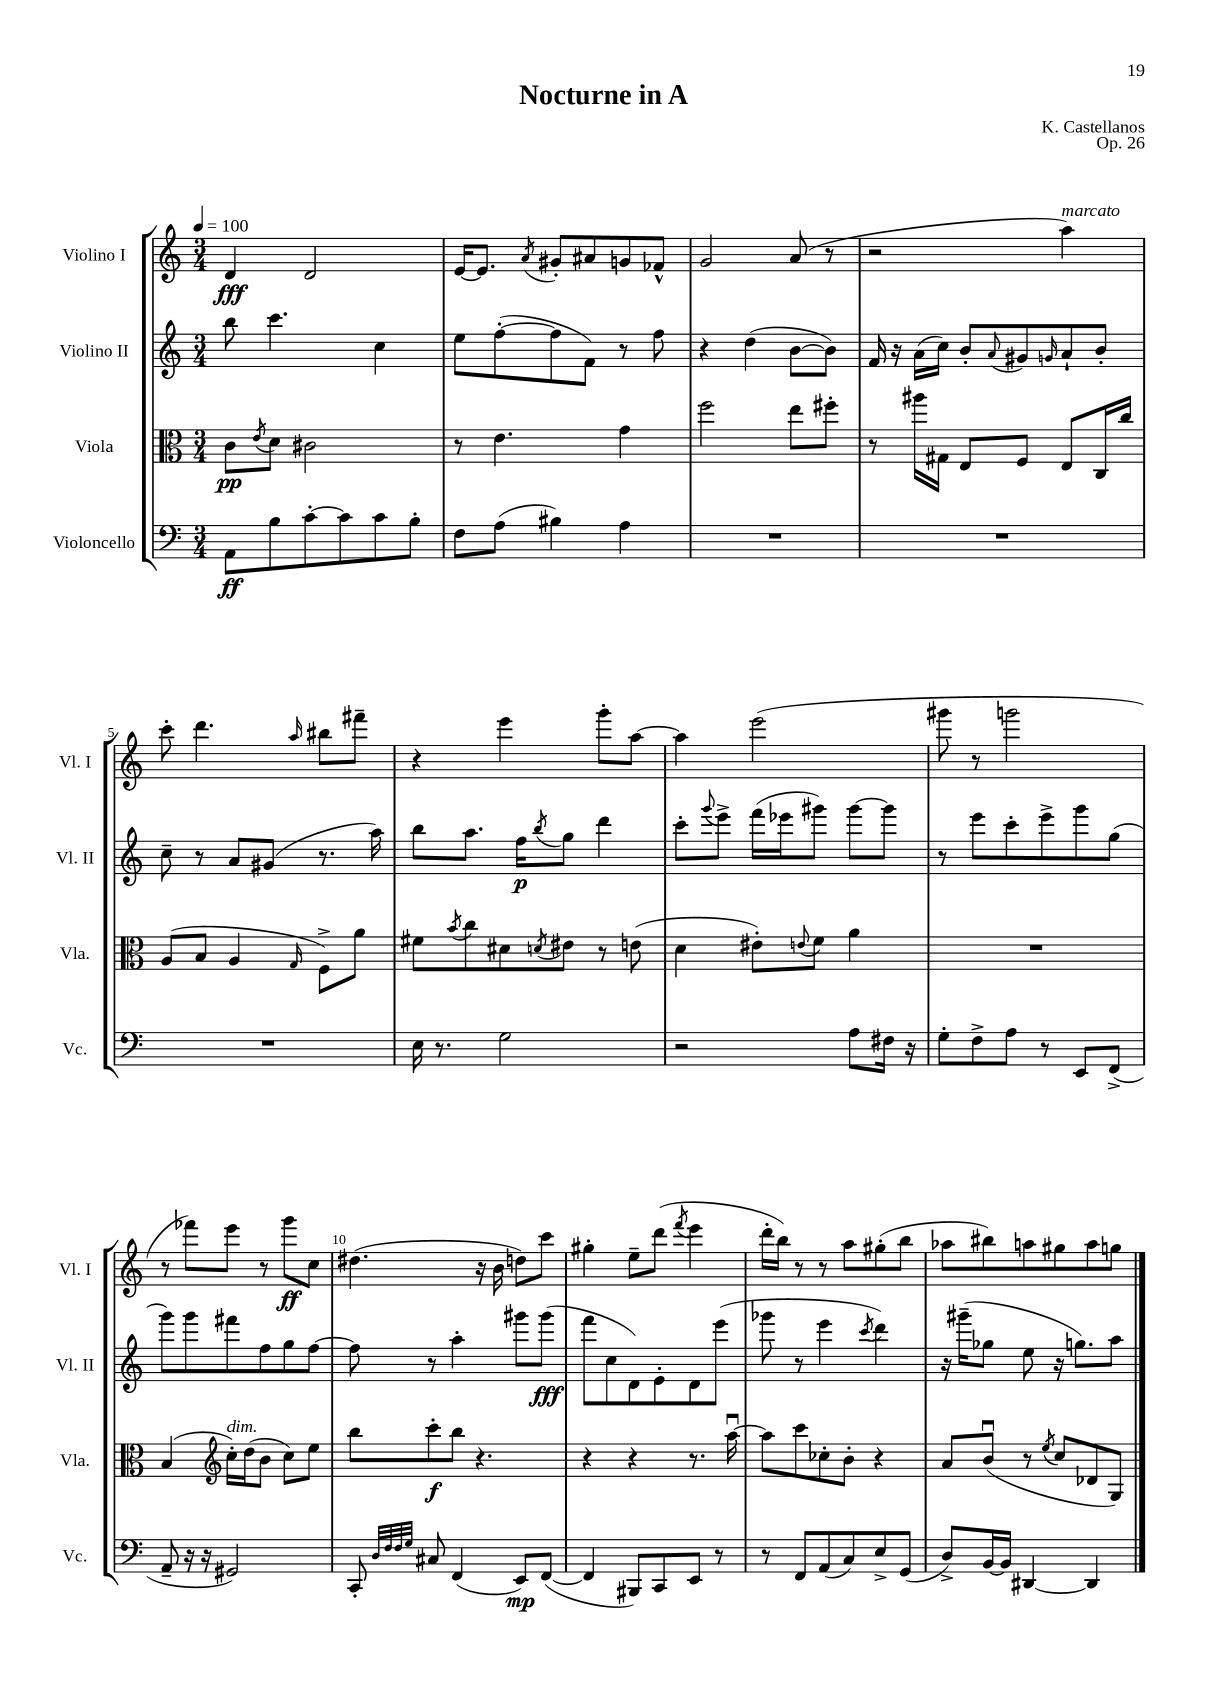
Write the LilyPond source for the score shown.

\header { title = "Nocturne in A" composer = "K. Castellanos" opus = "Op. 26" }
<<
\new StaffGroup <<
\new Staff = "s0" \with { instrumentName = "Violino I" shortInstrumentName = "Vl. I" } {
    \clef treble \key c \major \numericTimeSignature \time 3/4 \tempo 4 = 100
    d'4\fff d'2 |
    e'16~ e'8. \acciaccatura { a'8 } gis'8-. ais'8 g'8 fes'8-^ |
    g'2 a'8( r8 |
    r2 a''4^\markup { \italic "marcato" }) |
    c'''8-. d'''4. \grace { a''16 } bis''8 fis'''8-- |
    r4 e'''4 g'''8-. a''8~ |
    a''4 e'''2( |
    gis'''8 r8 g'''2 |
    r8 fes'''8) e'''8 r8 g'''8\ff c''8 |
    dis''4.( r16 b'16 d''8) c'''8 |
    gis''4-. e''8-- d'''8( \acciaccatura { f'''8 } e'''4 |
    d'''16-. b''16) r8 r8 a''8 gis''8-.( b''8 |
    aes''8 bis''8) a''8 gis''8 a''8 g''8 \bar "|." |
}
\new Staff = "s1" \with { instrumentName = "Violino II" shortInstrumentName = "Vl. II" } {
    \clef treble \key c \major \numericTimeSignature \time 3/4
    b''8 c'''4. c''4 |
    e''8 f''8~-.( f''8 f'8) r8 f''8 |
    r4 d''4( b'8~ b'8) |
    f'16 r16 a'16( c''16) b'8-. \appoggiatura { a'8 } gis'8 \grace { g'16 } a'8-! b'8-. |
    c''8-- r8 a'8 gis'8( r8. a''16) |
    b''8 a''8. f''16\p \acciaccatura { b''8 } g''8 d'''4 |
    c'''8-. \appoggiatura { g'''8 } e'''8-> f'''16( ees'''16 gis'''8) gis'''8~ gis'''8 |
    r8 e'''8 c'''8-. e'''8-> g'''8 g''8( |
    g'''8) g'''8 fis'''8 f''8 g''8 f''8~ |
    f''8 r8 a''4-. gis'''8 gis'''8\fff( |
    f'''8 c''8 d'8) e'8-. d'8 e'''8( |
    ges'''8 r8 e'''4 \acciaccatura { c'''8 } d'''4) |
    r16 gis'''16--( ges''8 e''8 r16 g''8.) a''8 \bar "|." |
}
\new Staff = "s2" \with { instrumentName = "Viola" shortInstrumentName = "Vla." } {
    \clef alto \key c \major \numericTimeSignature \time 3/4
    c'8\pp \acciaccatura { e'8 } d'8 cis'2 |
    r8 e'4. g'4 |
    f''2 e''8 fis''8-. |
    r8 ais''16 gis16 e8 f8 e8 c16 c''16 |
    a8( b8 a4 \grace { g16 } f8->) a'8 |
    fis'8 \acciaccatura { b'8 } c''8 dis'8 \acciaccatura { d'8 } eis'8 r8 e'8( |
    d'4 eis'8-.) \appoggiatura { e'8 } f'8 a'4 |
    R2. |
    b4( \clef treble c''16-.^\markup { \italic "dim." }) d''16( b'8 c''8) e''8 |
    b''8 c'''8-.\f b''8 r4. |
    r4 r4 r8. a''16~\downbow |
    a''8 c'''8 ces''8-. b'8-. r4 |
    a'8 b'8\downbow( r8 \acciaccatura { e''8 } c''8 des'8 g8) \bar "|." |
}
\new Staff = "s3" \with { instrumentName = "Violoncello" shortInstrumentName = "Vc." } {
    \clef bass \key c \major \numericTimeSignature \time 3/4
    a,8\ff b8 c'8~-. c'8 c'8 b8-. |
    f8 a8( bis4) a4 |
    R2. |
    R2. |
    R2. |
    e16 r8. g2 |
    r2 a8 fis16 r16 |
    g8-. f8-> a8 r8 e,8 f,8->( |
    a,8-- r16 r16 gis,2) |
    c,8-. \grace { d32 f32 f32 g32 } cis8 f,4( e,8\mp) f,8~( |
    f,4 bis,,8) c,8 e,8 r8 |
    r8 f,8 a,8( c8) e8-> g,8( |
    d8->) b,16~ b,16 dis,4~ dis,4 \bar "|." |
}
>>
>>
\layout { \context { \Score \override BarNumber.break-visibility = ##(#f #t #t) barNumberVisibility = #(every-nth-bar-number-visible 5) } }
